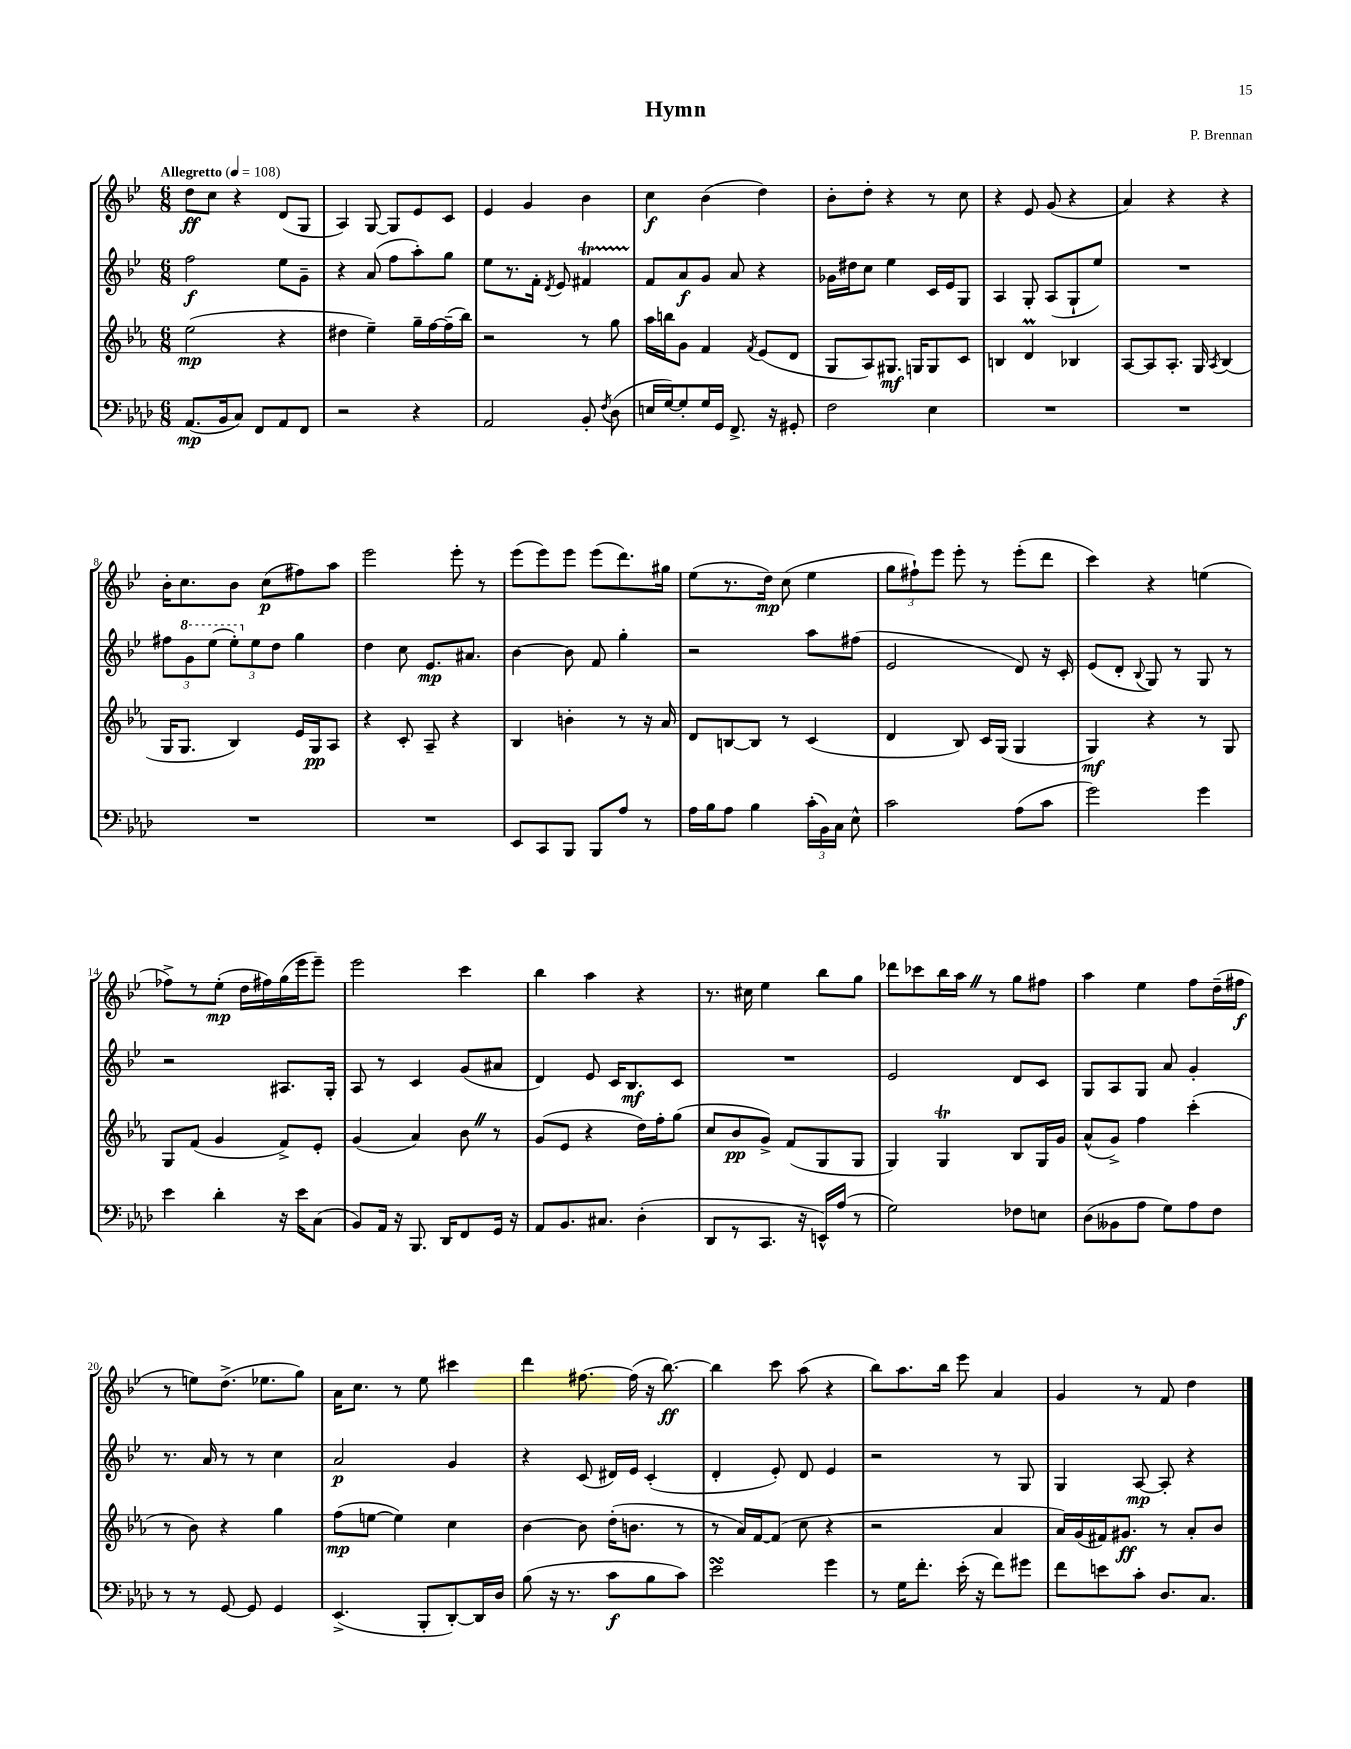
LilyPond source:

\header { title = "Hymn" composer = "P. Brennan" }
<<
\new StaffGroup <<
\new Staff = "s0" {
    \clef treble \key bes \major \numericTimeSignature \time 6/8 \tempo "Allegretto" 4 = 108
    \autoBeamOff d''8[\ff c''8] r4 d'8[( g8] |
    a4) g8~ g8[ ees'8 c'8] |
    ees'4 g'4 bes'4 |
    c''4\f bes'4( d''4) |
    bes'8[-. d''8]-. r4 r8 c''8 |
    r4 ees'8 g'8( r4 |
    a'4) r4 r4 |
    bes'16[-. c''8. bes'8] c''8[\p( fis''8) a''8] |
    ees'''2 ees'''8-. r8 |
    ees'''8[( ees'''8) ees'''8] ees'''8[( d'''8.) gis''16] |
    ees''8[( r8. d''16]\mp) c''8( ees''4 |
    \tuplet 3/2 { g''8[ fis''8-!) ees'''8] } ees'''8-. r8 ees'''8[-.( d'''8] |
    c'''4) r4 e''4( |
    fes''8[->) r8 ees''8]-.\mp( d''16[ fis''16) g''16( ees'''16 ees'''8]--) |
    ees'''2 c'''4 |
    bes''4 a''4 r4 |
    r8. cis''16 ees''4 bes''8[ g''8] |
    des'''8[ ces'''8 bes''16 a''16] \once \override BreathingSign.text = \markup { \musicglyph "scripts.caesura.straight" } \breathe r8 g''8[ fis''8] |
    a''4 ees''4 f''8[ d''16--( fis''16]\f |
    r8 e''8[) d''8.]->( ees''8.[ g''8]) |
    a'16[ c''8.] r8 ees''8 cis'''4 |
    d'''4 fis''8.~ fis''16( r16 bes''8.~\ff) |
    bes''4 c'''8 a''8( r4 |
    bes''8[) a''8. bes''16] ees'''8 a'4 |
    g'4 r8 f'8 d''4 \bar "|." |
}
\new Staff = "s1" {
    \clef treble \key bes \major \numericTimeSignature \time 6/8
    \autoBeamOff f''2\f ees''8[ g'8]-- |
    r4 a'8( f''8[ a''8-.) g''8] |
    ees''8[ r8. f'16]-. \acciaccatura { d'8 } ees'8 fis'4\startTrillSpan |
    f'8[\stopTrillSpan a'8\f g'8] a'8 r4 |
    ges'16[ dis''16 c''8] ees''4 c'16[ ees'16 g8] |
    a4 g8-. a8[( g8-! ees''8]) |
    R2. |
    \tuplet 3/2 { fis''8[ \ottava #1 g''8 ees'''8]( } \tuplet 3/2 { ees'''8[-.) \ottava #0 ees''8 d''8] } g''4 |
    d''4 c''8 ees'8.[\mp ais'8.] |
    bes'4~ bes'8 f'8 g''4-. |
    r2 a''8[ fis''8]( |
    ees'2 d'8) r16 c'16-. |
    ees'8[( d'8]-. \appoggiatura { bes8 } g8) r8 g8 r8 |
    r2 ais8.[ g16]-. |
    a8 r8 c'4 g'8[( ais'8] |
    d'4) ees'8 c'16[ bes8.\mf c'8] |
    R2. |
    ees'2 d'8[ c'8] |
    g8[ a8 g8] a'8 g'4-. |
    r8. a'16 r8 r8 c''4 |
    a'2\p g'4 |
    r4 c'8( dis'16[) ees'16] c'4-.( |
    d'4-. ees'8-.) d'8 ees'4 |
    r2 r8 g8 |
    g4 a8~\mp a8-. r4 \bar "|." |
}
\new Staff = "s2" {
    \clef treble \key ees \major \numericTimeSignature \time 6/8
    \autoBeamOff ees''2\mp( r4 |
    dis''4 ees''4--) g''16[-- f''16~ f''16--( bes''16]) |
    r2 r8 g''8 |
    aes''16[ b''16 g'8] f'4 \acciaccatura { f'8 } ees'8[( d'8] |
    g8[ aes8) gis8.]\mf g16[ g8 c'8] |
    b4 d'4\prall bes4 |
    aes8[~ aes8 aes8.]-. g16 \acciaccatura { aes8 } bes4( |
    g16[ g8.] bes4) ees'16[ g16\pp aes8] |
    r4 c'8-. aes8-- r4 |
    bes4 b'4-. r8 r16 aes'16 |
    d'8[ b8~ b8] r8 c'4( |
    d'4 bes8) c'16[ g16]( g4 |
    g4\mf) r4 r8 g8 |
    g8[ f'8]( g'4 f'8[->) ees'8]-. |
    g'4( aes'4) bes'8 \once \override BreathingSign.text = \markup { \musicglyph "scripts.caesura.straight" } \breathe r8 |
    g'8[( ees'8] r4 d''16[) f''16-. g''8]( |
    c''8[ bes'8\pp g'8]->) f'8[( g8 g8] |
    g4) g4\trill bes8[ g16 g'16] |
    aes'8[-^( g'8]->) f''4 c'''4-.( |
    r8 bes'8) r4 g''4 |
    f''8[\mp( e''8]~ e''4) c''4 |
    bes'4~ bes'8 d''16[-.( b'8.] r8 |
    r8 aes'16[) f'16~ f'8]( c''8 r4 |
    r2 aes'4 |
    aes'16[) g'16( fis'16) gis'8.]\ff r8 aes'8[-. bes'8] \bar "|." |
}
\new Staff = "s3" {
    \clef bass \key aes \major \numericTimeSignature \time 6/8
    \autoBeamOff aes,8.[\mp( bes,16 c8]) f,8[ aes,8 f,8] |
    r2 r4 |
    aes,2 bes,8-. \acciaccatura { f8 } des8( |
    e16[ g16~) g8-. g16 g,16] f,8.-> r16 gis,8-. |
    f2 ees4 |
    R2. |
    R2. |
    R2. |
    R2. |
    ees,8[ c,8 bes,,8] bes,,8[ aes8] r8 |
    aes16[ bes16 aes8] bes4 \tuplet 3/2 { c'16[-.( bes,16) c16] } ees8-^ |
    c'2 aes8[( c'8] |
    g'2) g'4 |
    ees'4 des'4-. r16 ees'16[ c8]( |
    bes,8[) aes,16] r16 bes,,8. des,16[ f,8 g,16] r16 |
    aes,8[ bes,8. cis8.] des4-.( |
    des,8[ r8 c,8.] r16 e,16[-^) aes16]( r8 |
    g2) fes8[ e8] |
    des8[( beses,8 aes8] g8[) aes8 f8] |
    r8 r8 g,8~ g,8 g,4 |
    ees,4.->( bes,,8[-. des,8~-.) des,16 des16] |
    bes8( r16 r8. c'8[\f bes8 c'8]) |
    ees'2\turn g'4 |
    r8 g16[ f'8.]-. ees'16-.( r16 f'8[) gis'8] |
    f'8[ e'8 c'8]-. des8.[ c8.] \bar "|." |
}
>>
>>
